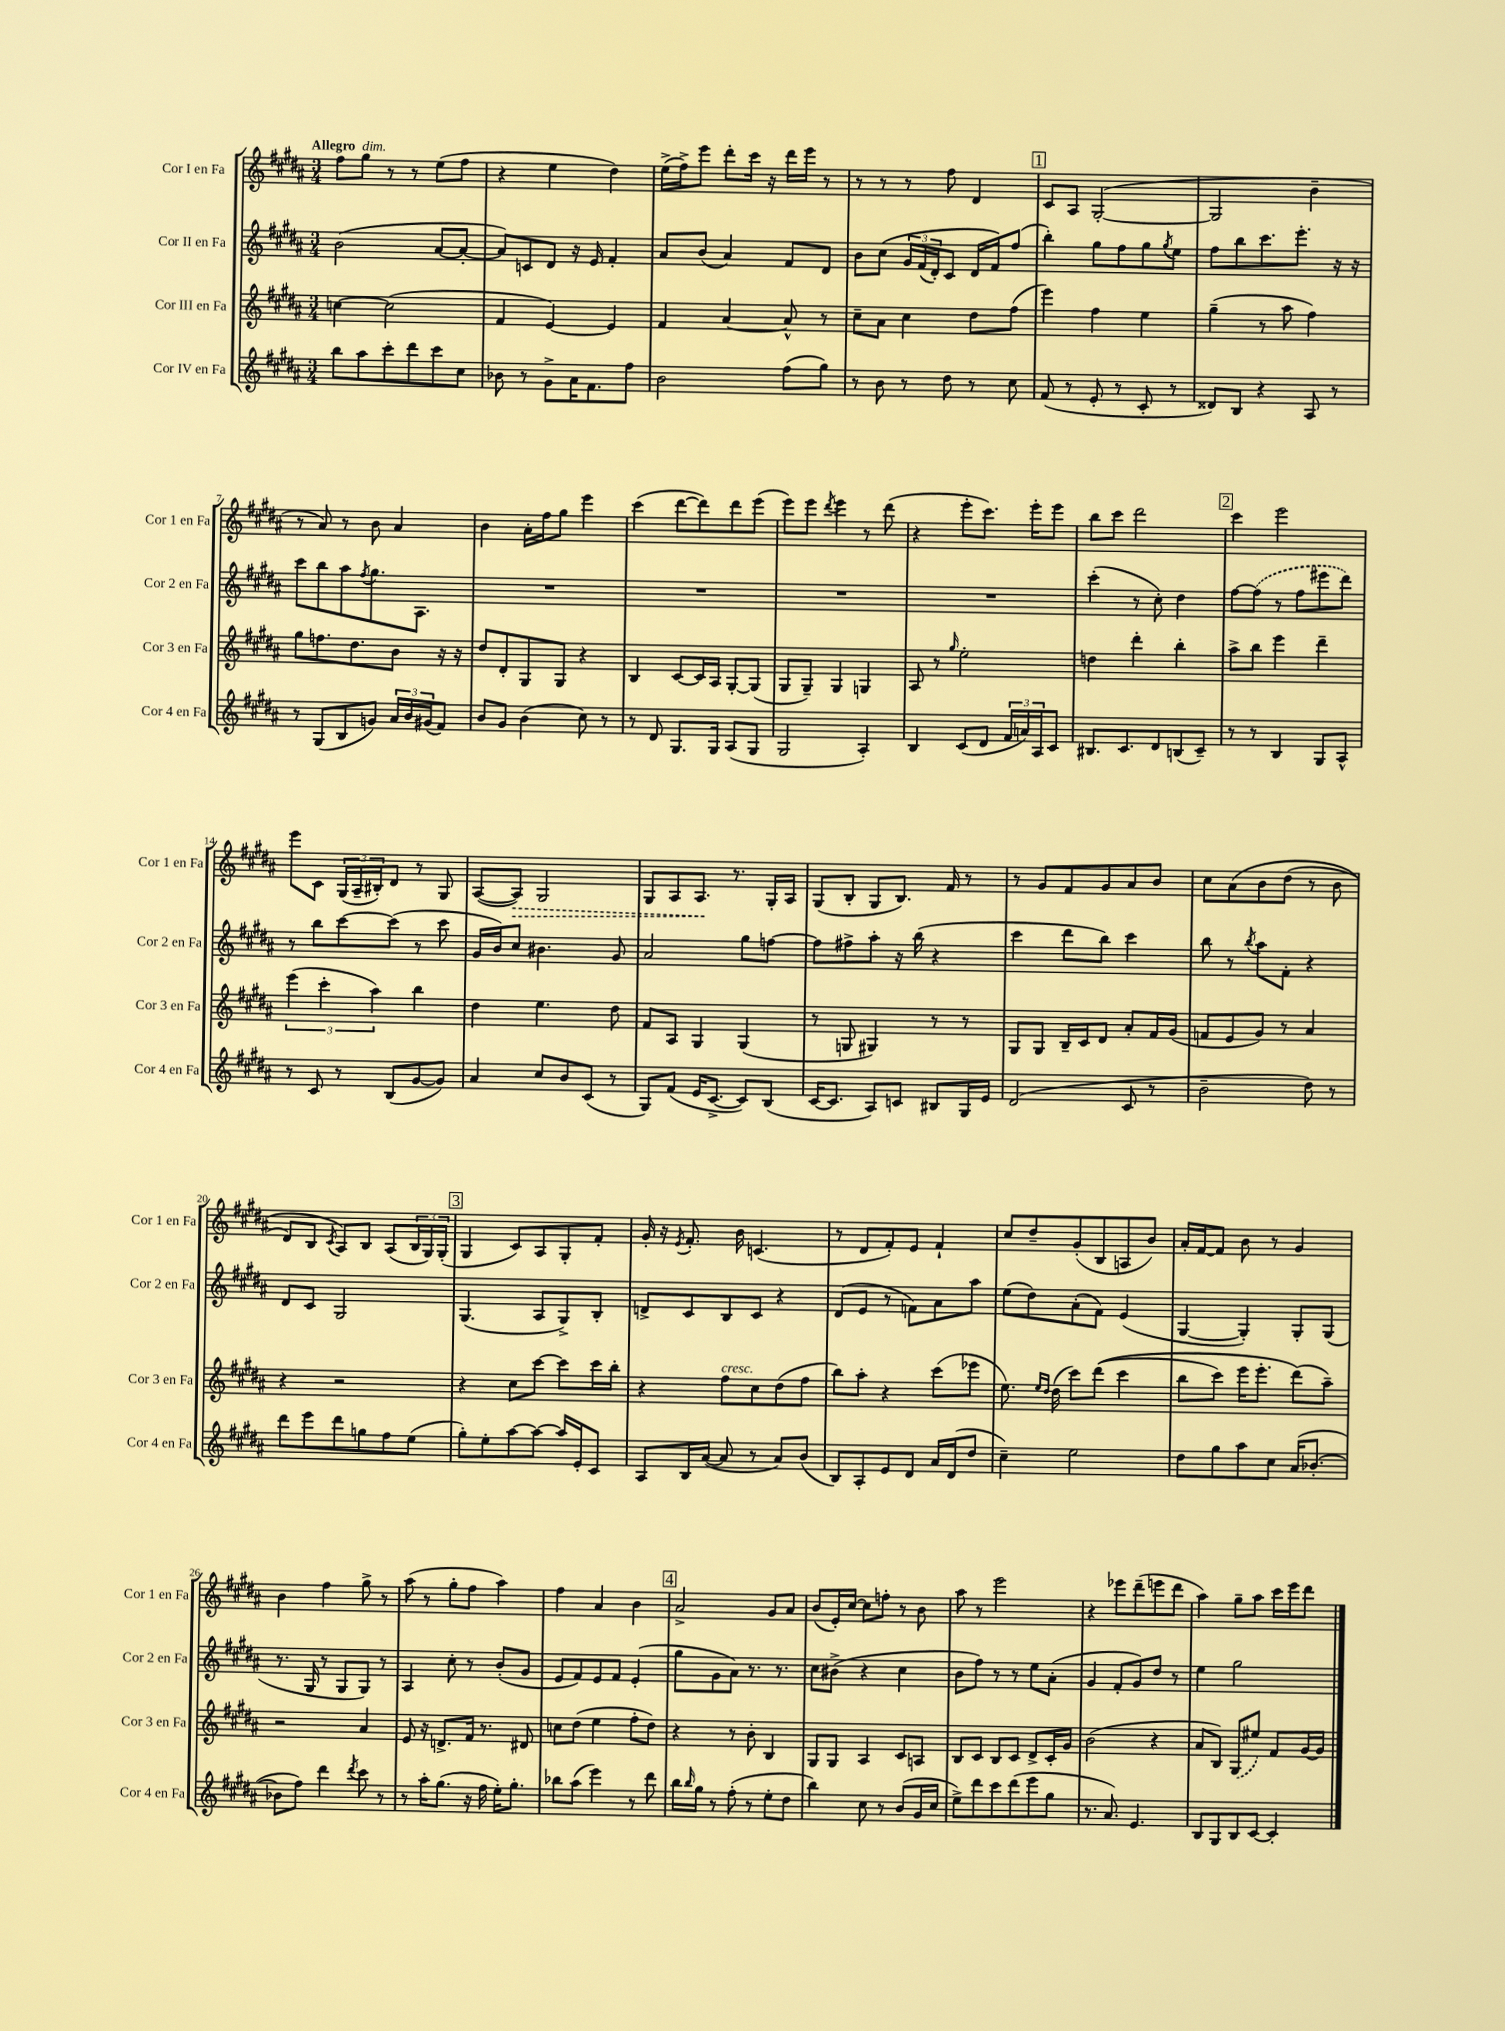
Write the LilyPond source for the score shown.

<<
\new StaffGroup <<
\new Staff = "s0" \with { instrumentName = "Cor I en Fa" shortInstrumentName = "Cor 1 en Fa" } {
    \clef treble \key b \major \numericTimeSignature \time 3/4 \tempo "Allegro"
    fis''8 gis''8^\markup { \italic "dim." } r8 r8 e''8( fis''8 |
    r4 e''4 dis''4) |
    e''16->( fis''16->) e'''8 dis'''8-. cis'''16 r16 dis'''16 e'''16 r8 |
    r8 r8 r8 fis''8 dis'4 |
    \mark \markup { \box "1" } cis'8 ais8 gis2~-.( |
    gis2 b'4-- |
    r8 ais'8) r8 b'8 ais'4 |
    b'4 ais'16-. fis''16 gis''8 e'''4 |
    cis'''4( dis'''8~ dis'''8) dis'''8 e'''8( |
    e'''8) e'''8 \acciaccatura { dis'''8 } e'''4 r8 dis'''8( |
    r4 e'''8-. cis'''8.) e'''16-. e'''8 |
    b''8 cis'''8 dis'''2 |
    \mark \markup { \box "2" } cis'''4 e'''2 |
    e'''8 cis'8 \tuplet 3/2 { gis16( ais16-- bis16-.) } dis'8 r8 gis8 |
    ais8~( \once \override Hairpin.style = #'dashed-line ais8\>) gis2 |
    gis8 ais8 ais8.\! r8. gis16-. ais16 |
    gis8( b8-. gis8 b8.) fis'16 r8 |
    r8 gis'8 fis'8 gis'8 ais'8 b'8 |
    cis''8 ais'8\( b'8 dis''8( r8 b'8 |
    dis'8) b8 \acciaccatura { cis'8 } ais8\) b8 ais8( \tuplet 3/2 { b16 gis16) gis16-.( } |
    \mark \markup { \box "3" } gis4 cis'8) ais8 gis8-. fis'8-. |
    gis'16-. r16 \acciaccatura { e'8 } fis'8.-. b'16 c'4.( |
    r8 dis'8 fis'8-.) e'8 fis'4-! |
    cis''8 dis''8-- gis'8-.( b8 a8 b'8) |
    ais'16-. fis'16~ fis'8 b'8 r8 gis'4 |
    b'4 fis''4 gis''8-> r8 |
    ais''8( r8 gis''8-. fis''8 ais''4) |
    fis''4 ais'4 b'4 |
    \mark \markup { \box "4" } ais'2-> gis'8 ais'8 |
    b'8( e'16-.) cis''16~ cis''8 f''8-. r8 b'8 |
    ais''8 r8 e'''2 |
    r4 ees'''8 dis'''8--( e'''8 dis'''8 |
    ais''4) gis''8-- ais''8 cis'''16 e'''16 dis'''8 \bar "|." |
}
\new Staff = "s1" \with { instrumentName = "Cor II en Fa" shortInstrumentName = "Cor 2 en Fa" } {
    \clef treble \key b \major \numericTimeSignature \time 3/4
    b'2( ais'8~ ais'8~-. |
    ais'8) c'8 dis'8 r16 e'16 fis'4-. |
    ais'8 b'8( ais'4) fis'8 dis'8 |
    b'8 cis''8\( \tuplet 3/2 { gis'16 fis'16( dis'16-.) } cis'8 dis'16 fis'16\) fis''8( |
    \mark \markup { \box "1" } b''4-.) gis''8 fis''8 gis''8 \acciaccatura { gis''8 } e''8 |
    fis''8 b''8 cis'''8. e'''8.-. r16 r16 |
    cis'''8 b''8 ais''8 \acciaccatura { fis''8 } gis''8. ais8. |
    R2. |
    R2. |
    R2. |
    R2. |
    cis'''4-.( r8 cis''8-.) dis''4 |
    \mark \markup { \box "2" } fis''8~ \once \slurDashed fis''8( r8 fis''8 eis'''8 dis'''8) |
    r8 b''8 cis'''8~ cis'''8( r8 cis'''8 |
    gis'16 b'16) cis''8 bis'4. gis'8 |
    ais'2 gis''8 f''8~ |
    f''8 fis''8-> ais''8-. r16 b''16( r4 |
    cis'''4 dis'''8 b''8) cis'''4 |
    b''8 r8 \acciaccatura { b''8 } ais''8 fis'8-. r4 |
    dis'8 cis'8 gis2 |
    \mark \markup { \box "3" } gis4.( ais8 gis8->) b8-. |
    d'8-> cis'8 b8 cis'8 r4 |
    dis'8( e'8 r8 f'8) ais'8 ais''8 |
    e''8( dis''8) ais'8-.( fis'8) e'4( |
    gis4~ gis4-.) gis8-. gis8( |
    r8. gis16 r8 gis8 gis8) r8 |
    ais4 cis''8-. r8 b'8-.( gis'8 |
    e'8 fis'8) e'8 fis'8 e'4-.( |
    \mark \markup { \box "4" } gis''8 gis'8 ais'8) r8. r8. |
    cis''8 bis'8->( r4 cis''4 |
    b'8 fis''8) r8 r8 e''8 ais'8-.( |
    gis'4 fis'8-. gis'8) dis''8 r8 |
    e''4 gis''2 \bar "|." |
}
\new Staff = "s2" \with { instrumentName = "Cor III en Fa" shortInstrumentName = "Cor 3 en Fa" } {
    \clef treble \key b \major \numericTimeSignature \time 3/4
    c''4~ c''2( |
    fis'4 e'4~) e'4 |
    fis'4 ais'4~ ais'8-^ r8 |
    cis''8-- ais'8 cis''4 dis''8 fis''8( |
    \mark \markup { \box "1" } e'''4) fis''4 e''4 |
    gis''4--( r8 ais''8 fis''4) |
    gis''8 f''8. dis''8. b'8 r16 r16 |
    dis''8 dis'8-. gis8 gis8 r4 |
    b4 cis'8~ cis'16 ais16 gis8~-. gis8( |
    gis8 gis8--) gis4 g4 |
    ais8 r8 \grace { gis''16 } e''2-. |
    d''4 dis'''4-. b''4-. |
    \mark \markup { \box "2" } ais''8-> b''8 e'''4 dis'''4-- |
    \tuplet 3/2 { e'''4( cis'''4-. ais''4) } b''4 |
    dis''4 e''4. dis''8 |
    fis'8 ais8 gis4 gis4( |
    r8 g8 gis4) r8 r8 |
    gis8 gis8 b16-- cis'16 dis'8 ais'8-. fis'16 gis'16( |
    f'8 e'8 gis'8) r8 ais'4 |
    r4 r2 |
    \mark \markup { \box "3" } r4 cis''8 cis'''8~ cis'''8 cis'''16 b''16-. |
    r4 fis''8^\markup { \italic "cresc." } cis''8 dis''8( fis''8 |
    b''8) ais''8-. r4 cis'''8( ees'''8 |
    e''8.) \grace { e''16 dis''16 } dis''16( cis'''8) dis'''8(\( cis'''4 |
    b''8 cis'''8) e'''16 e'''8.-. dis'''8(\) ais''8--) |
    r2 ais'4 |
    e'8 r16 d'8.-> fis'16 r8. dis'8 |
    c''8 dis''8( e''4 fis''8-. dis''8) |
    \mark \markup { \box "4" } r4 r8 b'8-. b4 |
    gis8 gis8 ais4 cis'8 a8 |
    b8 cis'8 b8 cis'8 dis'8-> cis'16-. gis'16 |
    b'2( r4 |
    ais'8 b8) \once \slurDashed gis8( eis''8) fis'8 gis'16~ gis'16 \bar "|." |
}
\new Staff = "s3" \with { instrumentName = "Cor IV en Fa" shortInstrumentName = "Cor 4 en Fa" } {
    \clef treble \key b \major \numericTimeSignature \time 3/4
    b''8 ais''8 cis'''8-. dis'''8 cis'''8 cis''8 |
    bes'8 r8 gis'8-> ais'16 fis'8. fis''8 |
    b'2 fis''8( gis''8) |
    r8 b'8 r8 dis''8 r8 cis''8 |
    \mark \markup { \box "1" } fis'8( r8 e'8-. r8 cis'8-. r8 |
    disis'8) b8 r4 ais8 r8 |
    r8 gis8( b8 g'8) \tuplet 3/2 { ais'16 b'16 gis'16( } fis'8) |
    b'8 gis'8 b'4( cis''8) r8 |
    r8 dis'8 gis8. gis16 ais8( gis8 |
    gis2 ais4-.) |
    b4 cis'8( dis'8 \tuplet 3/2 { fis'16 a'16) ais16 } cis'8 |
    bis8. cis'8. dis'8 b8( cis'8--) |
    \mark \markup { \box "2" } r8 r8 b4 gis8 ais8-^ |
    r8 cis'8 r8 b8( gis'8~ gis'8) |
    ais'4 cis''8 b'8 cis'8( r8 |
    gis8) fis'8( e'16 cis'8.~-> cis'8) b8( |
    cis'16~ cis'8. ais8) c'8 bis8 gis16 e'16 |
    dis'2( cis'8 r8 |
    b'2-- dis''8) r8 |
    dis'''8 e'''8 dis'''8 g''8 fis''8 e''8( |
    \mark \markup { \box "3" } gis''8-.) e''8-. ais''8~ ais''8~ ais''16 e'16-. cis'8 |
    ais8 b16 ais'16~( ais'8 r8 ais'8) b'8( |
    b8) ais8-. e'8 dis'8 ais'16 dis'16( dis''8 |
    cis''4--) e''2 |
    dis''8 gis''8 ais''8 cis''8 ais'16( bes'8.~-. |
    bes'8 fis''8) dis'''4 \acciaccatura { dis'''8 } cis'''8 r8 |
    r8 ais''16-. gis''8.( r16 fis''16 e''16-.) gis''8.-. |
    bes''8 ais''8( e'''4) r8 dis'''8 |
    \mark \markup { \box "4" } b''16 \grace { b''16 } gis''16 r8 fis''8-.( r8 e''8-. dis''8 |
    b''4) cis''8 r8 b'8( gis'16 cis''16 |
    e''8->) dis'''8 cis'''8 dis'''8( e'''8 gis''8 |
    r8. ais'8.) e'4. |
    b8 gis8 b8 cis'8~ cis'4-. \bar "|." |
}
>>
>>
